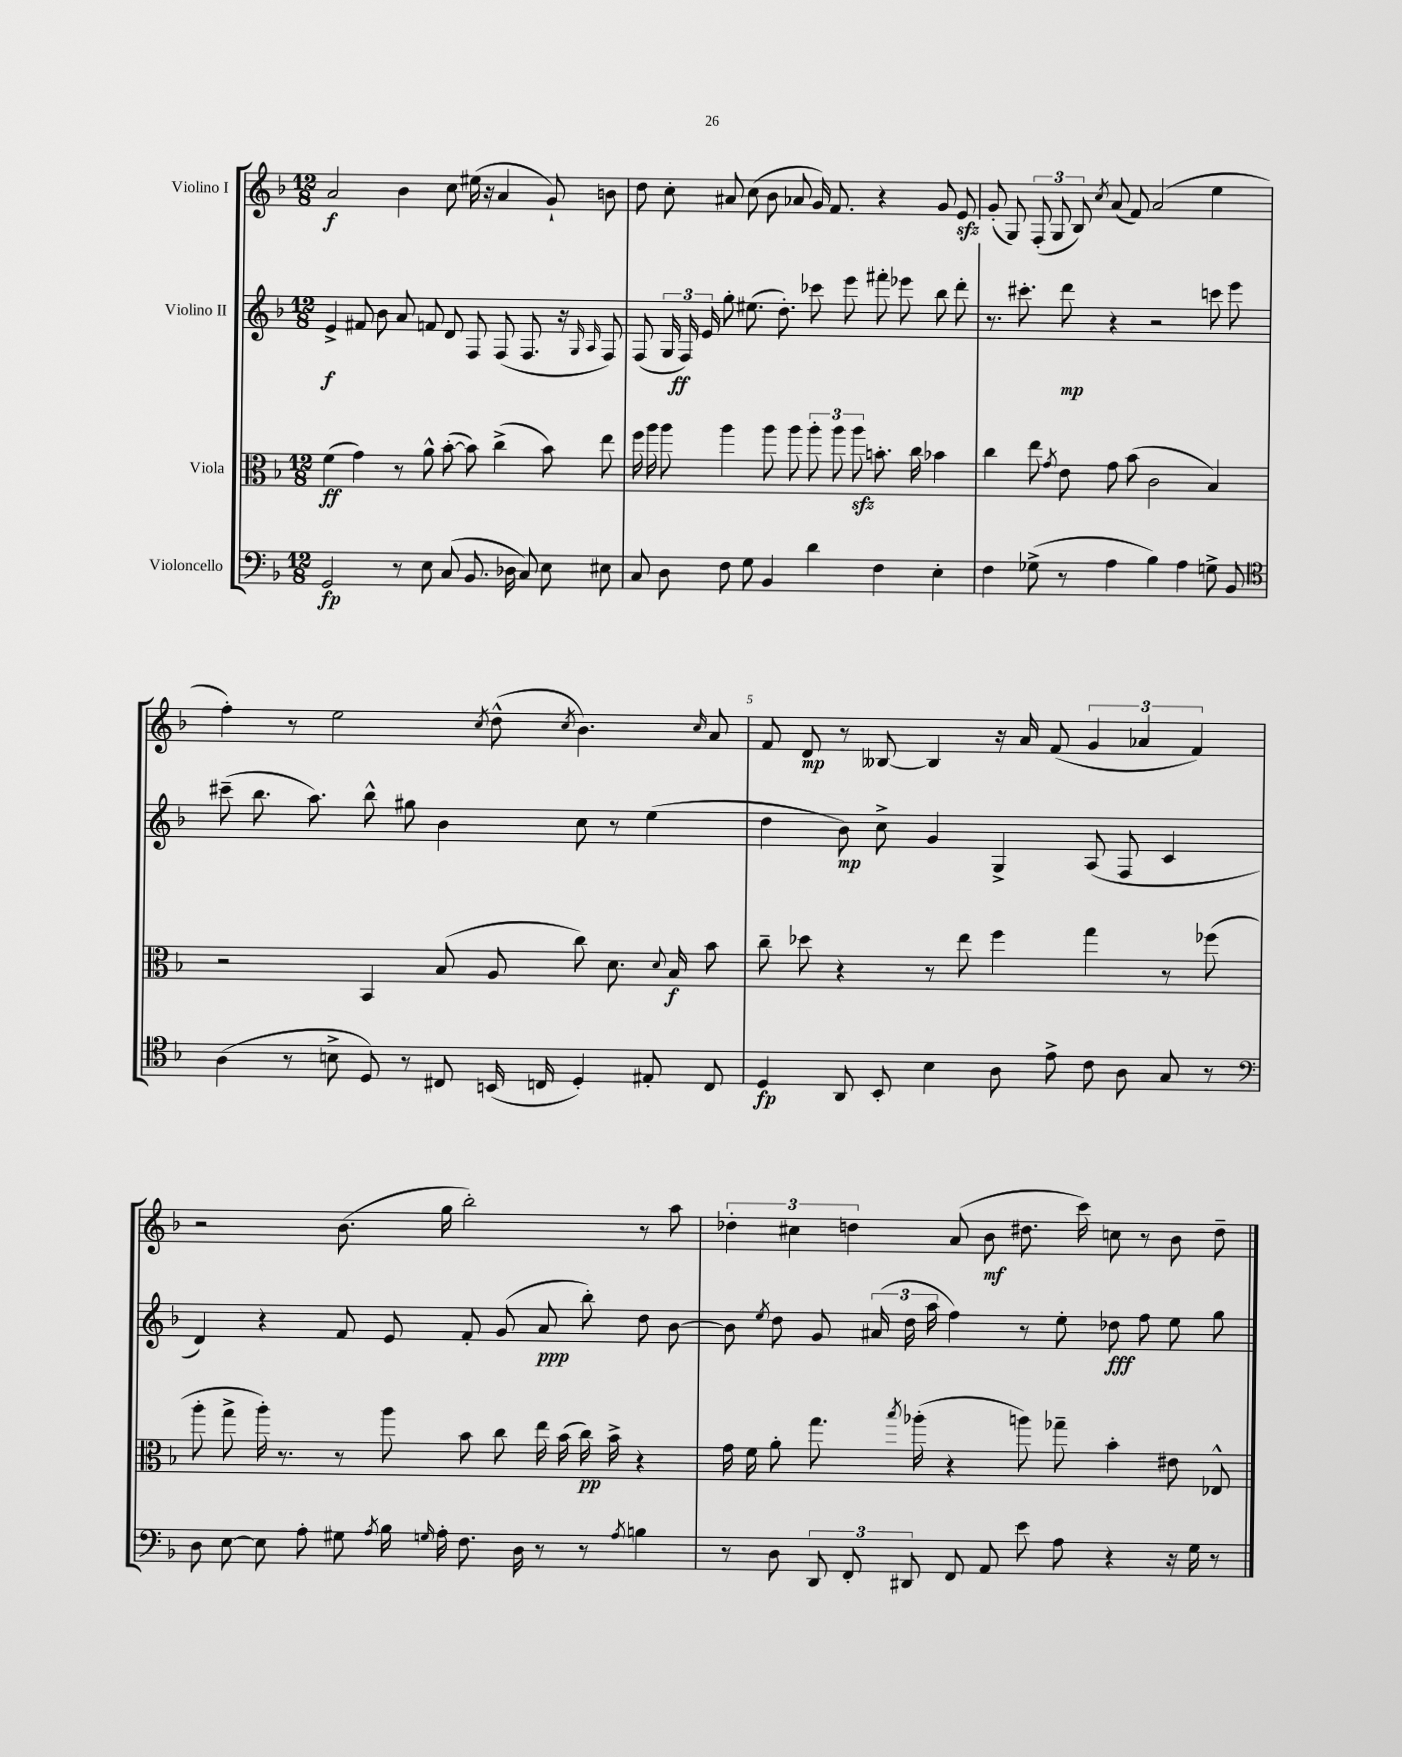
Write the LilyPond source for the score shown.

<<
\new StaffGroup <<
\new Staff = "s0" \with { instrumentName = "Violino I" } {
    \clef treble \key f \major \numericTimeSignature \time 12/8
    \autoBeamOff a'2\f bes'4 c''8 eis''16( r16 a'4 g'8-!) b'8 |
    d''8 c''8-. ais'8 c''8( bes'8 aes'8 g'16) f'8. r4 g'8 e'8\sfz |
    g'8-.( g8) \tuplet 3/2 { f8-.( g8 bes8) } \acciaccatura { c''8 } a'8( f'8) a'2( e''4 |
    f''4-.) r8 e''2 \acciaccatura { c''8 } d''8-^( \acciaccatura { c''8 } bes'4.) \grace { c''16 } a'8 |
    f'8 d'8\mp r8 beses8~ beses4 r16 a'16 f'8( \tuplet 3/2 { g'4 aes'4 f'4) } |
    r2 bes'8.( g''16 bes''2-.) r8 a''8 |
    \tuplet 3/2 { des''4-. cis''4 d''4 } a'8( bes'8\mf dis''8. c'''16) c''8 r8 bes'8 dis''8-- \bar "|." |
}
\new Staff = "s1" \with { instrumentName = "Violino II" } {
    \clef treble \key f \major \numericTimeSignature \time 12/8
    \autoBeamOff e'4->\f fis'8 bes'8 a'8 f'8 d'8 f8 f8( f8. r16 \grace { g16 a16 } f8) |
    f8( \tuplet 3/2 { g16 f16\ff) e'16 } g''8-. eis''8.( d''8.-.) ces'''8 e'''8 fis'''8-. ees'''8 bes''8 d'''8-. |
    r8. cis'''8.-. d'''8\mp r4 r2 c'''8 e'''8 |
    cis'''8--( bes''8. a''8.) bes''8-^ gis''8 bes'4 c''8 r8 e''4( |
    d''4 bes'8\mp) c''8-> g'4 g4-> a8( f8 c'4 |
    d'4) r4 f'8 e'8 f'8-. g'8( a'8\ppp bes''8-.) d''8 bes'8~ |
    bes'8 \acciaccatura { e''8 } d''8 g'8 \tuplet 3/2 { ais'16( d''16 a''16 } f''4) r8 e''8-. des''8\fff f''8 e''8 g''8 \bar "|." |
}
\new Staff = "s2" \with { instrumentName = "Viola" } {
    \clef alto \key f \major \numericTimeSignature \time 12/8
    \autoBeamOff f'4\ff( g'4) r8 a'8-^ bes'8~-.( bes'8) c''4->( bes'8) e''8 |
    f''16 a''16 a''8 a''4 a''8 a''8 \tuplet 3/2 { a''8-. a''8 a''8\sfz } b'8.-. c''16 bes'4 |
    c''4 e''8 \acciaccatura { g'8 } e'8 g'8 bes'8( c'2 bes4) |
    r2 bes,4 bes8( a8 c''8) d'8. \appoggiatura { d'8 } bes16\f bes'8 |
    c''8-- des''8 r4 r8 e''8 f''4 g''4 r8 fes''8( |
    a''8-. g''8-> a''16-.) r8. r8 a''8 bes'8 c''8 e''16 bes'16( c''16\pp) bes'16-> r4 |
    g'16 f'16 a'8-. g''8. \acciaccatura { bes''8 } aes''16-.( r4 a''8) ges''8-- bes'4-. eis'8 ees8-^ \bar "|." |
}
\new Staff = "s3" \with { instrumentName = "Violoncello" } {
    \clef bass \key f \major \numericTimeSignature \time 12/8
    \autoBeamOff g,2\fp r8 e8 c8( bes,8. des16 c8) e8 eis8 |
    c8 d8 f8 g8 bes,4 d'4 f4 e4-. |
    f4 ges8->( r8 a4 bes4) a4 g8-> bes,8 |
    \clef tenor a4( r8 b8-> d8) r8 cis8 b,16( c16 d4-.) eis8-. c8 |
    d4\fp a,8 bes,8-. bes4 a8 e'8-> c'8 a8 g8 r8 |
    \clef bass d8 e8~ e8 a8-. gis8 \acciaccatura { a8 } bes16 \grace { g16 } a16-. f8. d16 r8 r8 \acciaccatura { a8 } b4 |
    r8 d8 \tuplet 3/2 { d,8 f,8-. dis,8 } f,8 a,8 e'8 a8 r4 r16 g16 r8 \bar "|." |
}
>>
>>
\layout { \context { \Score \override BarNumber.break-visibility = ##(#f #t #t) barNumberVisibility = #(every-nth-bar-number-visible 5) } }
